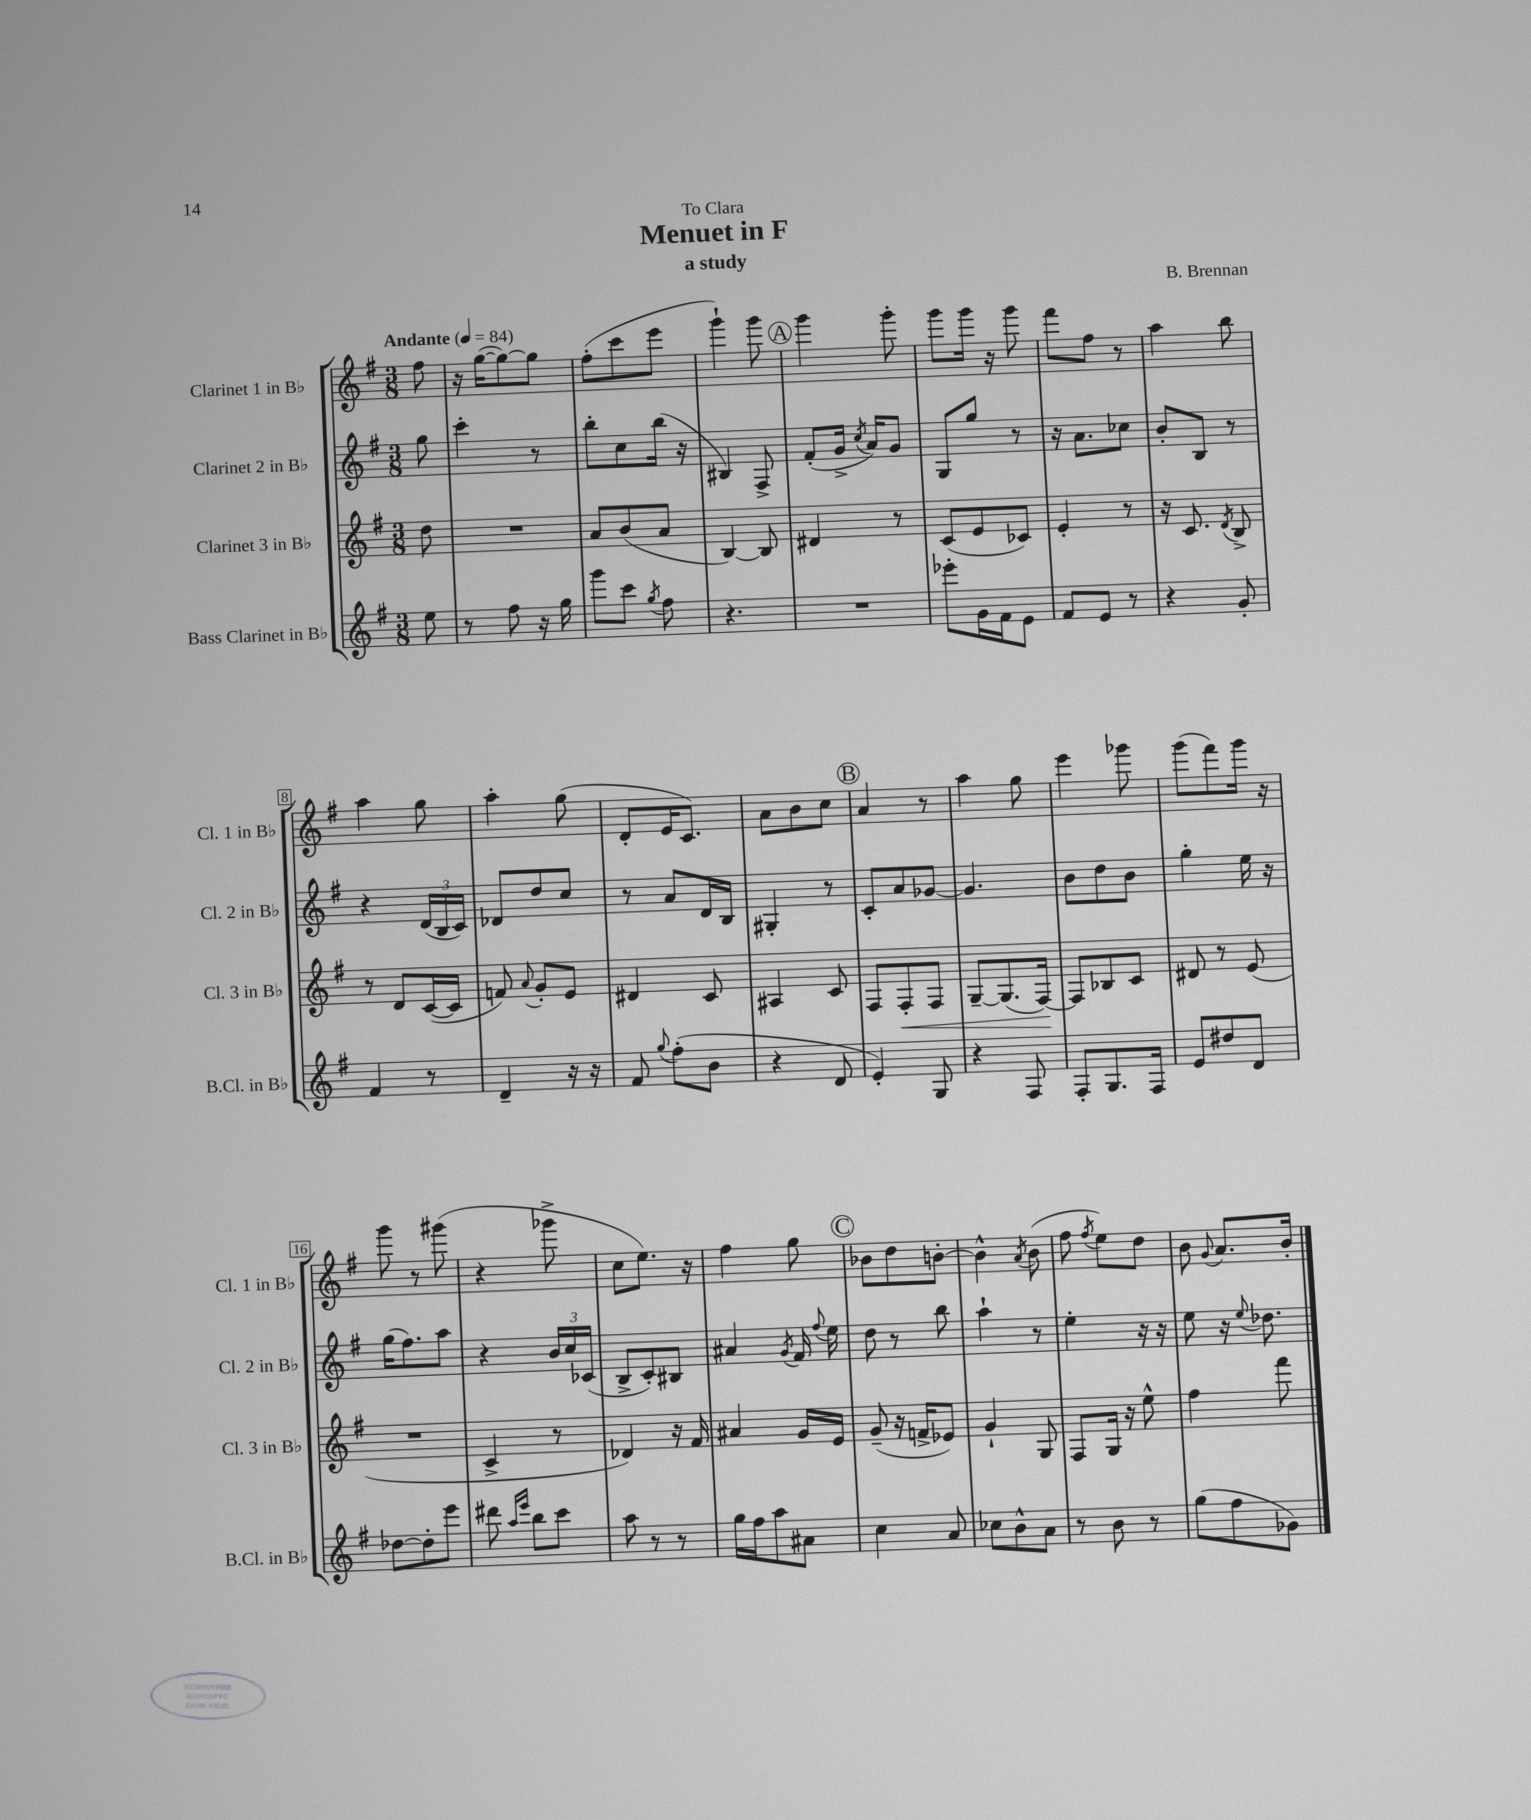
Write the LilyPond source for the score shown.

\header { title = "Menuet in F" composer = "B. Brennan" subtitle = "a study" dedication = "To Clara" }
<<
\new StaffGroup <<
\new Staff = "s0" \with { instrumentName = "Clarinet 1 in Bb" shortInstrumentName = "Cl. 1 in Bb" } {
    \clef treble \key g \major \numericTimeSignature \time 3/8 \partial 8 \tempo "Andante" 4 = 84
    \autoBeamOff fis''8 |
    r16 g''16[~( g''8~) g''8] |
    fis''8[-.( c'''8 e'''8] |
    g'''4-!) g'''8 |
    \mark \markup { \circle "A" } g'''4 g'''8-. |
    g'''8[ g'''16] r16 g'''8 |
    fis'''8[ fis''8] r8 |
    a''4 b''8 |
    a''4 g''8 |
    a''4-. g''8( |
    d'8[-. e'16 c'8.]) |
    a'8[ b'8 c''8] |
    \mark \markup { \circle "B" } a'4 r8 |
    a''4 g''8 |
    e'''4 ges'''8 |
    g'''8[( fis'''8) g'''16] r16 |
    g'''8 r8 gis'''8( |
    r4 ges'''8-> |
    c''8[ e''8.]) r16 |
    fis''4 g''8 |
    \mark \markup { \circle "C" } bes'8[ d''8 b'8]~-. |
    b'4-^ \acciaccatura { a'8 } b'8( |
    fis''8 \acciaccatura { fis''8 } e''8[) d''8] |
    b'8 \appoggiatura { g'8 } a'8.[ b'16]-. \bar "|." |
}
\new Staff = "s1" \with { instrumentName = "Clarinet 2 in Bb" shortInstrumentName = "Cl. 2 in Bb" } {
    \clef treble \key g \major \numericTimeSignature \time 3/8 \partial 8
    \autoBeamOff g''8 |
    c'''4-. r8 |
    b''8[-. c''8 b''16]( r16 |
    bis4) fis8-> |
    \mark \markup { \circle "A" } fis'8[-.( g'16]-> \acciaccatura { c''8 } a'16[) g'8] |
    g8[ g''8] r8 |
    r16 a'8.[ ces''8] |
    b'8[-. b8] r8 |
    r4 \tuplet 3/2 { d'16[( b16 c'16]) } |
    des'8[ d''8 c''8] |
    r8 a'8[ d'16 b16] |
    gis4-. r8 |
    \mark \markup { \circle "B" } c'8[-. a'8 ges'8]~ |
    ges'4. |
    b'8[ d''8 b'8] |
    g''4-. e''16 r16 |
    g''16[( fis''8.) a''8] |
    r4 \tuplet 3/2 { b'16[ c''16 ces'16]( } |
    b8[-> c'8-.) bis8] |
    ais'4 \acciaccatura { g'8 } fis'16 \appoggiatura { fis''8 } e''16 |
    \mark \markup { \circle "C" } d''8 r8 b''8 |
    a''4-! r8 |
    e''4-. r16 r16 |
    e''8 r16 \appoggiatura { e''8 } des''8. \bar "|." |
}
\new Staff = "s2" \with { instrumentName = "Clarinet 3 in Bb" shortInstrumentName = "Cl. 3 in Bb" } {
    \clef treble \key g \major \numericTimeSignature \time 3/8 \partial 8
    \autoBeamOff d''8 |
    R4. |
    a'8[ b'8( a'8] |
    b4~) b8 |
    \mark \markup { \circle "A" } dis'4 r8 |
    c'8[( e'8 ces'8]) |
    e'4-. r8 |
    r16 c'8. \acciaccatura { d'8 } b8-> |
    r8 d'8[ c'16~( c'16] |
    f'8) \appoggiatura { a'8 } g'8[-. e'8] |
    dis'4 c'8 |
    ais4 c'8 |
    \mark \markup { \circle "B" } fis8[ fis8-.\< fis8] |
    g8[~-- g8.( fis16]~\!) |
    fis8[ bes8 c'8] |
    dis'8 r8 e'8( |
    R4. |
    c'4-> r8 |
    des'4) r16 fis'16 |
    ais'4 g'16[ e'16] |
    \mark \markup { \circle "C" } g'8--( r16 f'16[-> ees'8]) |
    g'4-! g8 |
    fis8[ g16] r16 e''8-^ |
    fis''4 fis'''8 \bar "|." |
}
\new Staff = "s3" \with { instrumentName = "Bass Clarinet in Bb" shortInstrumentName = "B.Cl. in Bb" } {
    \clef treble \key g \major \numericTimeSignature \time 3/8 \partial 8
    \autoBeamOff e''8 |
    r8 fis''8 r16 g''16 |
    g'''8[ c'''8] \acciaccatura { g''8 } fis''8 |
    r4. |
    \mark \markup { \circle "A" } R4. |
    ees'''8[-. g'16 fis'16 e'8] |
    fis'8[ e'8] r8 |
    r4 g'8-. |
    fis'4 r8 |
    d'4-- r16 r16 |
    fis'8 \appoggiatura { g''8 } fis''8[-.( b'8] |
    r4 d'8 |
    \mark \markup { \circle "B" } e'4-.) g8 |
    r4 fis8 |
    fis8[-. g8. fis16] |
    e'8[ dis''8 d'8] |
    des''8[~ des''8-. e'''8] |
    dis'''8 \grace { a''16[ e'''16] } b''8[ c'''8] |
    a''8 r8 r8 |
    g''16[ fis''16 a''8 ais'8] |
    \mark \markup { \circle "C" } c''4 a'8 |
    ces''8[ b'8-^ a'8] |
    r8 b'8 r8 |
    g''8[( fis''8 ges'8]) \bar "|." |
}
>>
>>
\layout { \context { \Score \override BarNumber.stencil = #(make-stencil-boxer 0.1 0.3 ly:text-interface::print) } }
